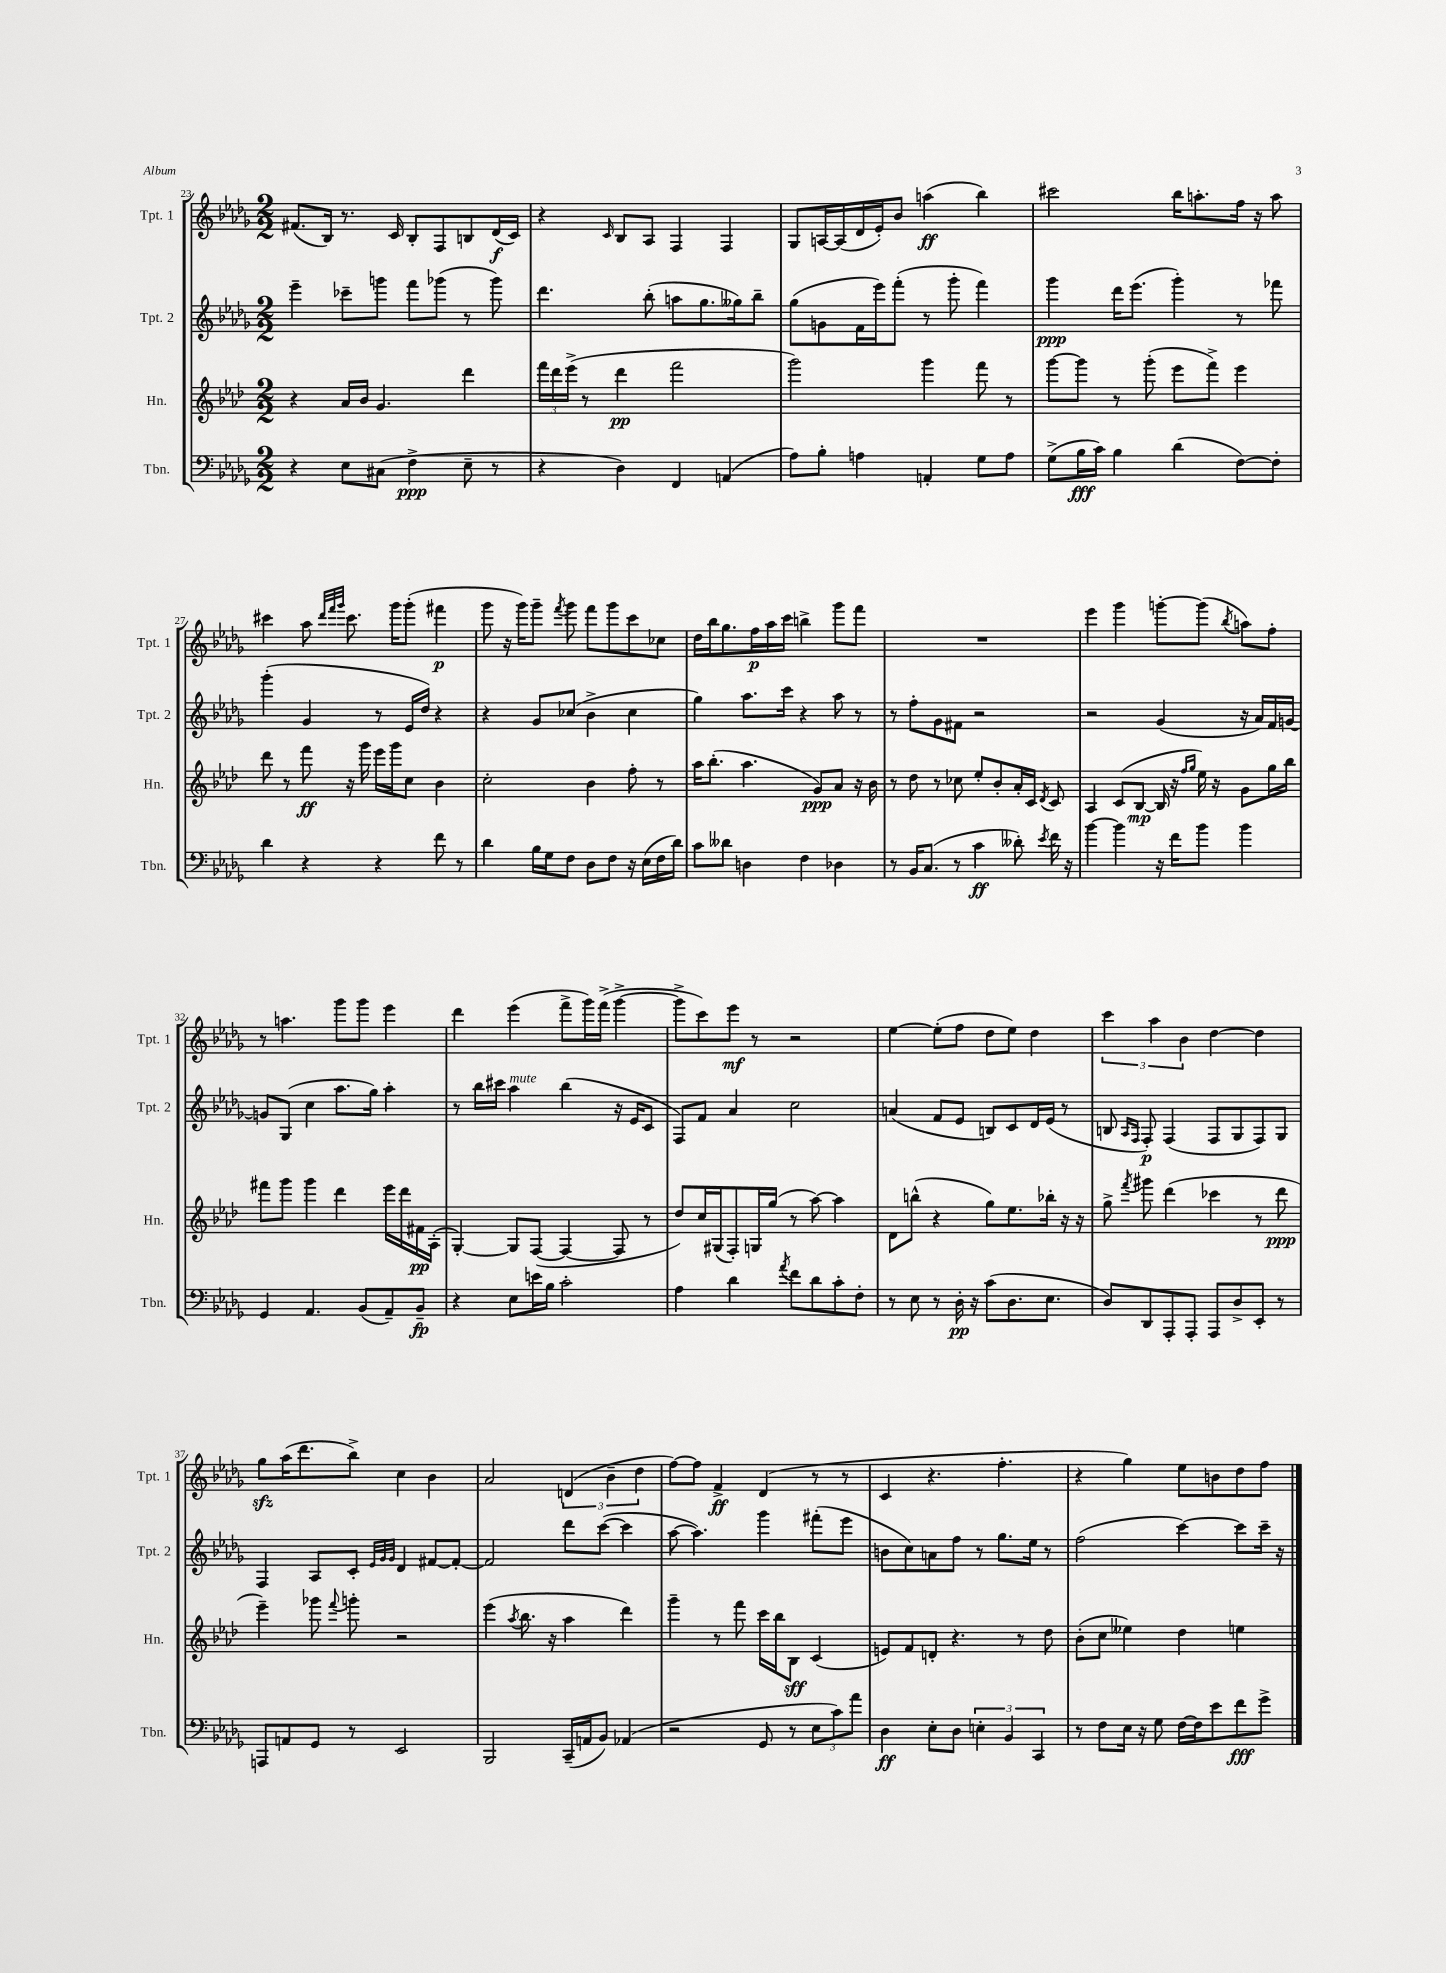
<<
\new StaffGroup <<
\new Staff = "s0" \with { instrumentName = "Tpt. 1" shortInstrumentName = "Tpt. 1" } {
    \clef treble \key des \major \numericTimeSignature \time 2/2
    \autoBeamOff fis'8.[( bes16]) r8. c'16 bes8[-. f8 b8 des'16\f( c'16]) |
    r4 \grace { c'16 } bes8[ aes8] f4 f4 |
    ges8[ a16~ a16( des'16 ees'16-.) bes'8] a''4\ff( bes''4) |
    cis'''2 bes''16[ a''8.-. f''16] r16 a''8 |
    cis'''4 aes''8 \grace { des'''32[ f'''32 ges'''32] } cis'''8. ges'''16[ ges'''8]-.( fis'''4\p |
    ges'''8 r16 ges'''16[) ges'''8]-- \acciaccatura { f'''8 } ges'''8 f'''8[ ges'''8 c'''8 ces''8] |
    des''16[ bes''16 ges''8. f''16\p aes''16 c'''16] b''4-> ges'''8[ f'''8] |
    R1 |
    ees'''4 ges'''4 g'''8[~-. g'''8]( \acciaccatura { bes''8 } a''8[) f''8]-. |
    r8 a''4. ges'''8[ ges'''8] ees'''4 |
    des'''4 ees'''4( f'''8[-> ges'''16) f'''16]->( ges'''4~-> |
    ges'''8[-> c'''8) ees'''8]\mf r8 r2 |
    ees''4~ ees''8[-.( f''8] des''8[ ees''8]) des''4 |
    \tuplet 3/2 { c'''4 aes''4 bes'4 } des''4~ des''4 |
    ges''8[\sfz aes''16( des'''8. bes''8]->) c''4 bes'4 |
    aes'2 \tuplet 3/2 { d'4( bes'4-- des''4 } |
    f''8[~) f''8] f'4->\ff des'4( r8 r8 |
    c'4 r4. f''4.-. |
    r4 ges''4) ees''8[ b'8 des''8 f''8] \bar "|." |
}
\new Staff = "s1" \with { instrumentName = "Tpt. 2" shortInstrumentName = "Tpt. 2" } {
    \clef treble \key des \major \numericTimeSignature \time 2/2
    \autoBeamOff ees'''4-- ces'''8[-- g'''8] f'''8[ ges'''8]( r8 ges'''8) |
    des'''4. bes''8-.( a''8[ ges''8. geses''16) bes''8]-- |
    ges''8[( g'8 f'16 ees'''16) f'''8]-.( r8 ges'''8-. f'''4) |
    ges'''4\ppp des'''16[ ees'''8.]( ges'''4-.) r8 fes'''8 |
    ges'''4-.( ges'4 r8 ees'16[ des''16]) r4 |
    r4 ges'8[ ces''8]( bes'4-> ces''4 |
    ges''4) aes''8.[ c'''16] r4 aes''8 r8 |
    r8 f''8[-. ges'8 fis'8] r2 |
    r2 ges'4( r16 aes'16[) f'16 g'16]~ |
    g'8[ ges8]( c''4 aes''8.[ ges''16]) aes''4-. |
    r8 bes''16[ cis'''16] aes''4^\markup { \italic "mute" } bes''4( r16 ees'16[ c'8] |
    f8[) f'8] aes'4 c''2 |
    a'4( f'8[ ees'8] b8[) c'8 des'16 ees'16]( r8 |
    b8 \grace { aes16[ f16] } f8-.\p) f4( f8[ ges8 f8) ges8] |
    f4 aes8[ c'8]-. \grace { ees'32[ ges'32 ges'32] } des'4 fis'8[~ fis'8]~-. |
    fis'2 des'''8[ c'''8]~( c'''4 |
    aes''8~ aes''4.) ges'''4 fis'''8[-.( ees'''8] |
    b'8[ c''8) a'8 f''8] r8 ges''8.[ ees''16] r8 |
    f''2( c'''4~) c'''8[ c'''16]-- r16 \bar "|." |
}
\new Staff = "s2" \with { instrumentName = "Hn." shortInstrumentName = "Hn." } {
    \clef treble \key aes \major \numericTimeSignature \time 2/2
    \autoBeamOff r4 aes'16[ bes'16] g'4. des'''4 |
    \tuplet 3/2 { f'''16[ des'''16 ees'''16]->( } r8 des'''4\pp f'''2 |
    g'''2) g'''4 f'''8 r8 |
    g'''8[~ g'''8] r8 g'''8-.( ees'''8[ f'''8]->) ees'''4 |
    des'''8 r8 f'''8\ff r16 g'''16 ees'''16[ g'''16 c''8] bes'4 |
    c''2-. bes'4 f''8-. r8 |
    aes''16[ bes''8.]-.( aes''4. g'8[\ppp) aes'8] r16 bes'16 |
    r8 des''8 r8 ces''8 ees''8[-. bes'8-. aes'16-. c'16] \acciaccatura { des'8 } c'8 |
    aes4 c'8[( bes8]~\mp bes16 r16 \grace { f''16[ g''16] } ees''16) r16 g'8[ g''16 bes''16] |
    fis'''8[ g'''8] g'''4 des'''4 ees'''16[ des'''16 fis'16\pp aes16]-.( |
    g4~-.) g8[ f8]~( f4~ f8 r8 |
    des''8[) c''16 gis16( f8-.) g16 g''16]( r8 aes''8~) aes''4 |
    des'8[ b''8]-^( r4 g''8[) ees''8. bes''16]-. r16 r16 |
    g''8-> \acciaccatura { f'''8 } gis'''8 des'''4( ces'''4 r8 des'''8\ppp |
    ees'''4--) ges'''8 \appoggiatura { f'''8 } g'''8-. r2 |
    ees'''4( \acciaccatura { aes''8 } bes''8. r16 aes''4 des'''4) |
    g'''4-- r8 f'''8 c'''16[ bes''16 bes8]\sff c'4( |
    e'8[) f'8 d'8]-. r4. r8 des''8 |
    bes'8[-.( c''8] eeses''4) des''4 e''4 \bar "|." |
}
\new Staff = "s3" \with { instrumentName = "Tbn." shortInstrumentName = "Tbn." } {
    \clef bass \key des \major \numericTimeSignature \time 2/2
    \autoBeamOff r4 ees8[ cis8]( f4->\ppp ees8-- r8 |
    r4 des4) f,4 a,4( |
    aes8[) bes8]-. a4 a,4-. ges8[ a8] |
    ges8[->( bes16\fff c'16]) bes4 des'4( f8[~) f8]-. |
    des'4 r4 r4 f'8 r8 |
    des'4 bes16[ ges16 f8] des8[ f8] r16 ees16[( f16 des'16]) |
    c'8[ deses'8] d4 f4 des4 |
    r8 bes,16[ c8.]( r8 c'4\ff deses'8-.) \acciaccatura { ees'8 } f'16 r16 |
    bes'4~ bes'4 r16 f'16[ bes'8] bes'4 |
    ges,4 aes,4. bes,8[( aes,8--) bes,8]--\fp |
    r4 ees8[ e'16 bes16] c'2-. |
    aes4 des'4 \acciaccatura { aes'8 } f'8[ des'8 c'8-. f8]-. |
    r8 ees8 r8 des16-.\pp r16 c'8[( des8. ees8.] |
    des8[) des,8 aes,,8-. aes,,8]-. aes,,8[ des8-> ees,8]-. r8 |
    a,,8[ a,8 ges,8] r8 ees,2 |
    bes,,2 c,16[--( a,16 bes,8]) aes,4( |
    r2 ges,8 r8 \tuplet 3/2 { ees8[ c'8) aes'8] } |
    des4\ff ees8[-. des8] \tuplet 3/2 { e4-. bes,4 c,4 } |
    r8 f8[ ees16] r16 ges8 f16[~ f16 ees'8 f'8\fff ges'8]-> \bar "|." |
}
>>
>>
\layout { \context { \Score currentBarNumber = #23 } }
